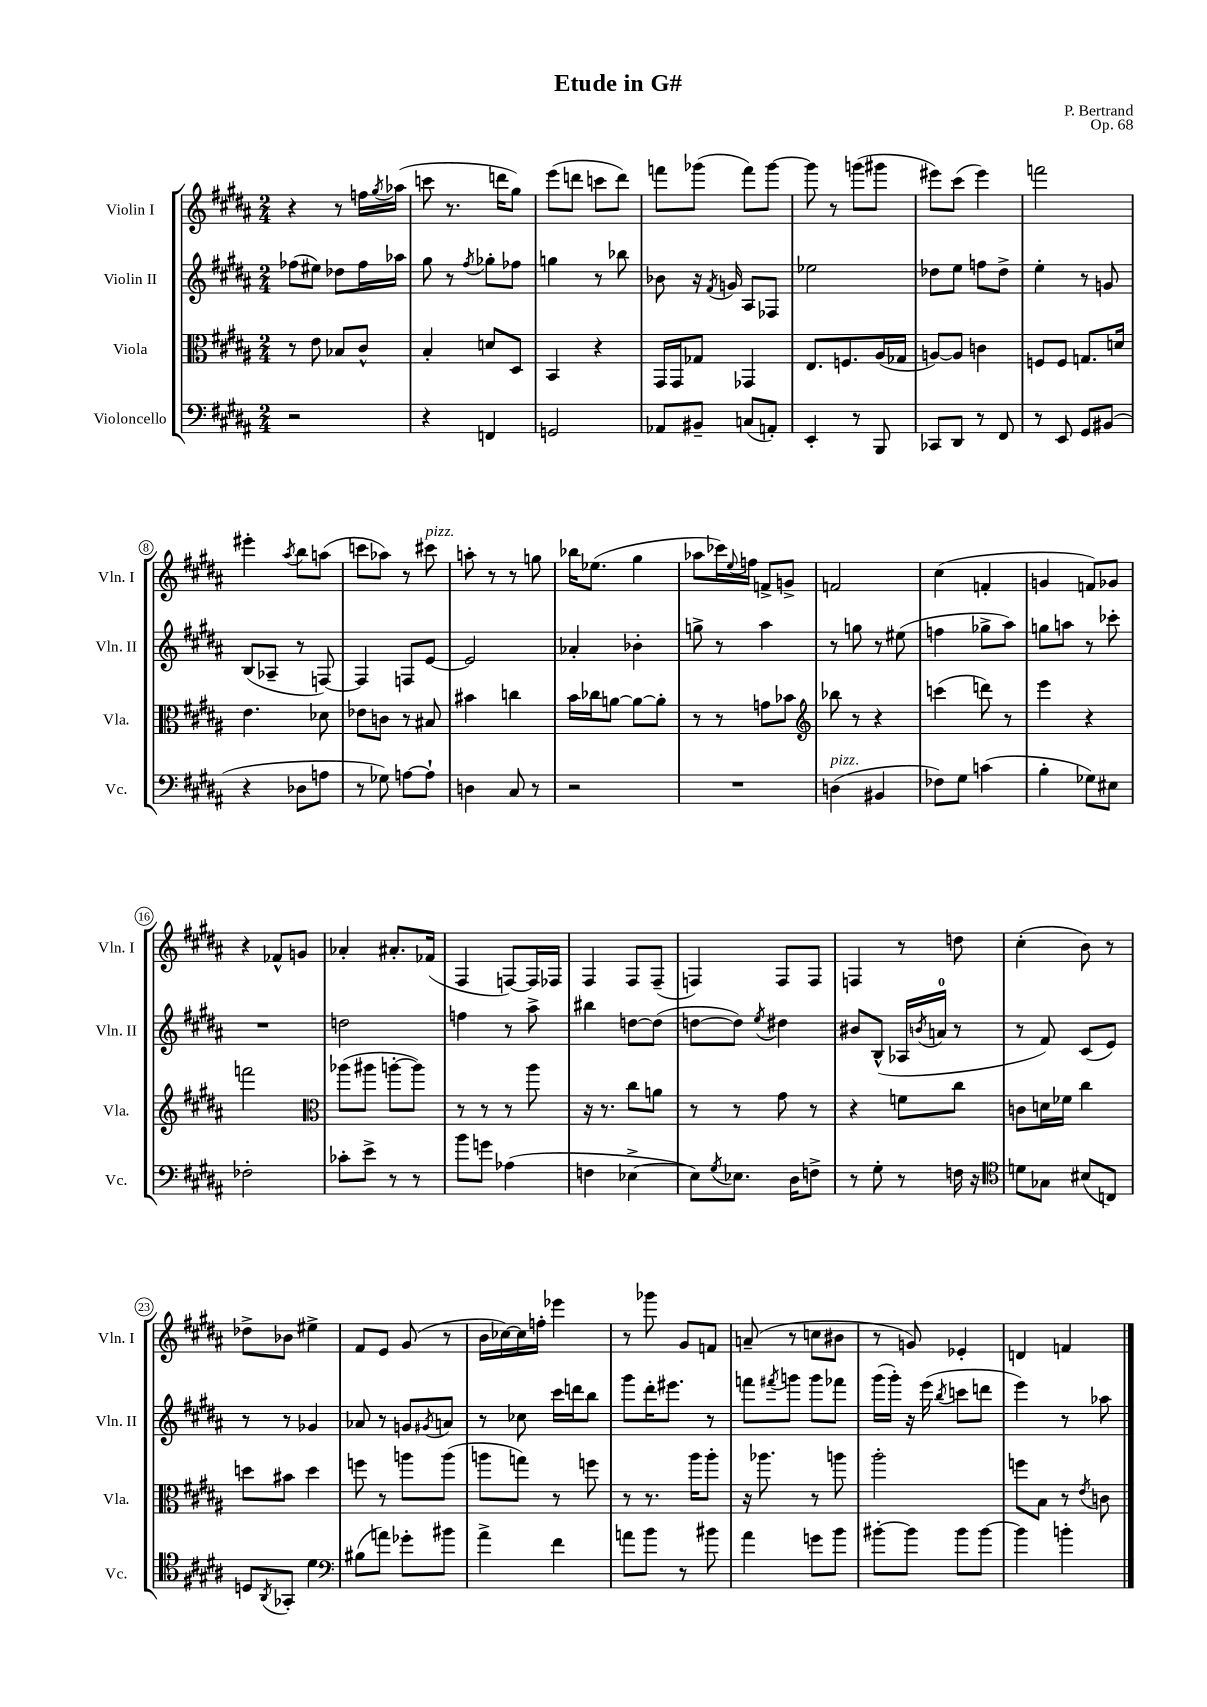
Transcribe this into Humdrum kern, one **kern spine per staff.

**kern	**kern	**kern	**kern
*staff4	*staff3	*staff2	*staff1
*clefF4	*clefC3	*clefG2	*clefG2
*k[f#c#g#d#a#]	*k[f#c#g#d#a#]	*k[f#c#g#d#a#]	*k[f#c#g#d#a#]
*M2/4	*M2/4	*M2/4	*M2/4
2r	8r	(8ff-	4r
.	8e	8ee#)	.
.	8B-	8dd-	8r
.	8c#^^	16ff-	16ff
.	.	.	8qgg#
.	.	16aa-	(16aa-
=	=	=	=
4r	4B'	8gg#	8ccc
.	.	8r	8.r
.	.	8qff#	.
4FF	8d	8gg-'	.
.	.	.	16ddd
.	8D#	8ff-	8gg#)
=	=	=	=
2GG	4BB	4gg	(8eee
.	.	.	8ddd
.	4r	8r	8ccc
.	.	8bb-	8ddd)
=	=	=	=
8AA-	16GG#	8b-	8fff
.	16GG#	.	.
8BB#~	8G-	16r	(8ggg-
.	.	8qf#	.
.	.	16g	.
(8C	4GG-	8A#	8fff)
8AA')	.	8F-	[8ggg-
=	=	=	=
4EE'	8.E	2ee-	8ggg-]
.	.	.	8r
.	8.F	.	.
8r	.	.	(8ggg
8BBB	(16A#	.	8ggg#
.	16G-	.	.
=	=	=	=
8CC-	[8A)	8dd-	8eee#)
8DD#	8A]	8ee	(8ccc#
8r	4c	8ff	4eee#)
8FF#	.	8dd-^	.
=	=	=	=
8r	8F	4ee'	2fff
8EE	8F	.	.
8GG#	8.G	8r	.
(8BB#	.	8g	.
.	16d	.	.
=	=	=	=
4r	4.e	(8B	4eee#'
.	.	8A-~	.
.	.	.	8qaa#
8D-	.	8r	8bb
8A	8d-	[8F)	(8aa
=	=	=	=
8r	8e-	4F]	8ccc
8G-)	8c	.	8aa-)
[8A	8r	8F	8r
8A`]	8B#	[8e	8ccc#
=	=	=	=
4D	4b#	2e]	8aa'
.	.	.	8r
8C#	4cc	.	8r
8r	.	.	8gg
=	=	=	=
2r	16b	4a-'	16bb-
.	16cc-	.	(8.ee-
.	[8a	.	.
.	8a_	4b-'	4gg#
.	8a']	.	.
=	=	=	=
2r	8r	8gg^	8aa-
.	8r	8r	16ccc-)
.	.	.	8qqee
.	.	.	16ff
.	8g	4aa#	8f^
.	8b-	.	8g^
=	=	=	=
*	*clefG2	*	*
(4D	8bb-	8r	2f
.	8r	8gg	.
4BB#	4r	8r	.
.	.	(8ee#	.
=	=	=	=
8F-)	(4ccc	4ff	(4cc#
8G#	.	.	.
(4c	8ddd)	8gg-^	4f'
.	8r	8aa#)	.
=	=	=	=
4B'	4eee	8gg	4g
.	.	8aa	.
8G-)	4r	8r	8f)
8E#	.	8ccc-'	8g-
=	=	=	=
2F-'	2fff	2r	4r
.	.	.	8f-^^
.	.	.	8g
=	=	=	=
*	*clefC3	*	*
8c-'	(8aa-	2dd	4a-'
8e^	8aa#	.	.
8r	[8aa'	.	8.a#'
8r	8aa])	.	.
.	.	.	(16f-
=	=	=	=
8b	8r	4ff	4F#
8g	8r	.	.
(4A-	8r	8r	[8F)
.	8aa#	8aa#^	16F]
.	.	.	16F-
=	=	=	=
4F	16r	4bb#	4F#
.	8.r	.	.
[4E-^	8cc#	[8dd	8F#
.	8a	(8dd]	(8F#~
=	=	=	=
8E-])	8r	[8dd	4F)
8qG#	.	.	.
8.E-	8r	8dd])	.
.	.	8qee	.
.	8g#	4dd#	8F
16D#	.	.	.
8F^	8r	.	8F
=	=	=	=
8r	4r	8b#	4F
8G#'	.	(8B^^	.
8r	8f	16A-	8r
.	.	8qb	.
.	.	16a	.
16F	8cc#	8r	8dd
16r	.	.	.
=	=	=	=
*clefC4	*	*	*
8d	8c	8r	(4cc#'
8G-	16d	8f#)	.
.	16f-	.	.
(8B#	4cc#	(8c#	8b)
8C)	.	8e)	8r
=	=	=	=
8D	8dd	8r	8dd-^
8qAA#	.	.	.
8GG-'	8b#	8r	8b-
4d#	4dd	4g-	4ee#^
=	=	=	=
*clefF4	*	*	*
(8B#	8ff	8a-	8f#
8a)	8r	8r	8e
8g-'	8aa	8g	(8g#
.	.	8qg#	.
8b#	(8aa	8a	8r
=	=	=	=
4a#^	8aa	8r	16b
.	.	.	[16cc-)
.	8gg)	8cc-	16cc-]
.	.	.	16ff'
4f#	8r	16ccc#	4eee-
.	.	16ddd	.
.	8ff	8bb	.
=	=	=	=
8a	8r	8ggg#	8r
8b	8.r	16ddd#'	8ggg-
.	.	8.eee#	.
8r	.	.	8g#
.	16aa#	.	.
8b#	8aa#'	8r	8f
=	=	=	=
4a#	16r	8fff	(8a~
.	8.aa-	.	.
.	.	8qfff#	.
.	.	8ggg	8r
8g	8r	8ggg	8cc
8b	8aa	8fff-	8b#
=	=	=	=
[8b#'	2aa#'	(16ggg#	8r
.	.	16ggg#')	.
8b#]	.	16r	8g)
.	.	(16eee	.
.	.	8qbb	.
8b#	.	8ccc	4e-'
[8b#	.	8ddd	.
=	=	=	=
4b#]	8ff	4eee)	4d
.	8B	.	.
4b'	8r	8r	4f
.	8qe	.	.
.	8c	8aa-	.
==	==	==	==
*-	*-	*-	*-
